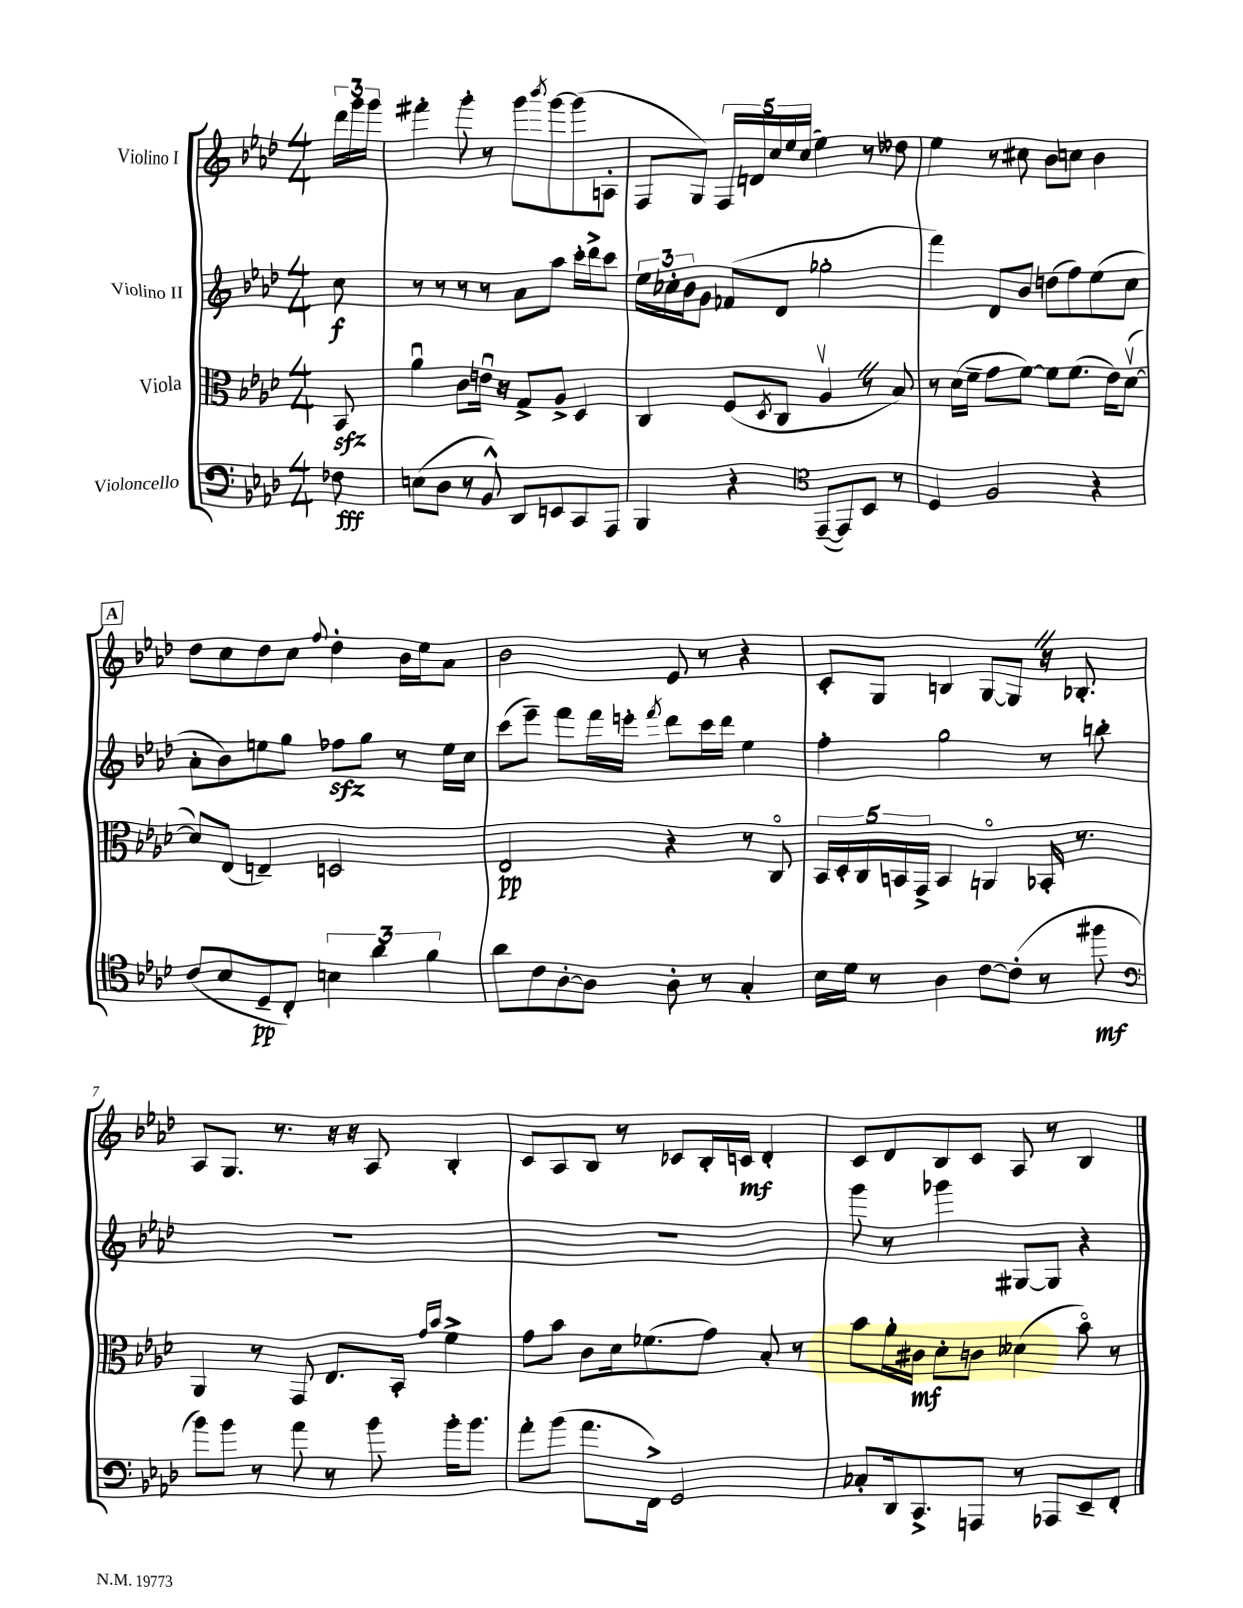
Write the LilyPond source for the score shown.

<<
\new StaffGroup <<
\new Staff = "s0" \with { instrumentName = "Violino I" } {
    \clef treble \key aes \major \numericTimeSignature \time 4/4 \partial 8
    \tuplet 3/2 { des'''16 g'''16 g'''16 } |
    fis'''4-. g'''8-. r8 g'''8 \acciaccatura { bes'''8 } g'''8~ g'''8( a8-. |
    f8 g8) \tuplet 5/4 { f16 d'16 c''16 ees''16 c''16( } ees''4) r8 deses''8 |
    ees''4 r8 cis''8 bes'8 c''8 bes'4 |
    \mark \markup { \box "A" } des''8 c''8 des''8 c''8 \appoggiatura { f''8 } des''4-. bes'16 ees''16 aes'8 |
    bes'2 ees'8 r8 r4 |
    c'8-. g8 b4 g8~ g8 \once \override BreathingSign.text = \markup { \musicglyph "scripts.caesura.straight" } \breathe r16 bes8.-. |
    aes8 g8. r8. r16 r16 aes8 bes4-. |
    c'8 aes8 bes8 r8 ces'8 bes16-. c'16\mf des'4-. |
    c'8 des'8 bes8 c'8 aes8 r8 bes4 \bar "|." |
}
\new Staff = "s1" \with { instrumentName = "Violino II" } {
    \clef treble \key aes \major \numericTimeSignature \time 4/4 \partial 8
    c''8\f |
    r8 r8 r8 r8 aes'8 aes''8 c'''16-. des'''16-> c'''8 |
    \tuplet 3/2 { ees''16 ces''16-. bes'16 } g'8 fes'8( des'8 ges''2-. |
    f'''4) des'8 bes'8 d''8( f''8) ees''8( c''8 |
    \mark \markup { \box "A" } aes'8-. bes'8) e''8 g''8 fes''8\sfz g''8 r8 e''16 c''16 |
    c'''8( ees'''8--) f'''8 f'''16 e'''16-. \acciaccatura { f'''8 } des'''8 c'''16 des'''16 ees''4 |
    f''4-. g''2 r8 b''8-. |
    R1 |
    R1 |
    g'''8 r8 ges'''4 gis8~ gis8 r4 \bar "|." |
}
\new Staff = "s2" \with { instrumentName = "Viola" } {
    \clef alto \key aes \major \numericTimeSignature \time 4/4 \partial 8
    bes,8\sfz |
    aes'4\downbow c'8 e'16\downbow r16 g8-> aes8-> des4 |
    c4 f8( \acciaccatura { des8 } c8 aes4\upbow \once \override BreathingSign.text = \markup { \musicglyph "scripts.caesura.straight" } \breathe r8 bes8) |
    r8 des'16( f'16-- g'8 f'8~) f'8 f'8.( ees'16) des'8~\upbow( |
    \mark \markup { \box "A" } des'8) ees8( e4--) d2 |
    ees2\pp r4 r8 c8\flageolet |
    \tuplet 5/4 { bes,16 des16-. c16 b,16 g,16-> } b,4 a,4\flageolet bes,16-. r8. |
    aes,4 r8 g,8 ees8. bes,16-. \grace { g'16 bes'16 } f'4-> |
    g'8 bes'8 c'8 des'16 fes'8.( g'8) bes8-. r8 |
    bes'8 aes'16-. cis'16\mf des'8-. c'8 deses'4( bes'8\flageolet) r8 \bar "|." |
}
\new Staff = "s3" \with { instrumentName = "Violoncello" } {
    \clef bass \key aes \major \numericTimeSignature \time 4/4 \partial 8
    fes8\fff |
    e8( des8 r8 bes,8-^) des,8 e,8 c,8 aes,,8 |
    bes,,4 r4 \clef tenor ees,8~--( ees,8) bes,8 r8 |
    des4 f2 r4 |
    \mark \markup { \box "A" } c'8( bes8 des8--\pp c8-.) \tuplet 3/2 { b4 aes'4 f'4 } |
    aes'8 c'8 aes8~-. aes8 aes8-. r8 g4-. |
    bes16 des'16 r8 aes4 c'8~ c'8-.( r8 fis''8\mf |
    \clef bass bes'8) bes'8 r8 aes'8 r8 bes'8 bes'16-. bes'8. |
    aes'8-. bes'8( aes'8. f,16->) g,2 |
    ces8-. des,16 c,8.-> a,,8 r8 aes,,8 ees,8-- f,8-. \bar "|." |
}
>>
>>
